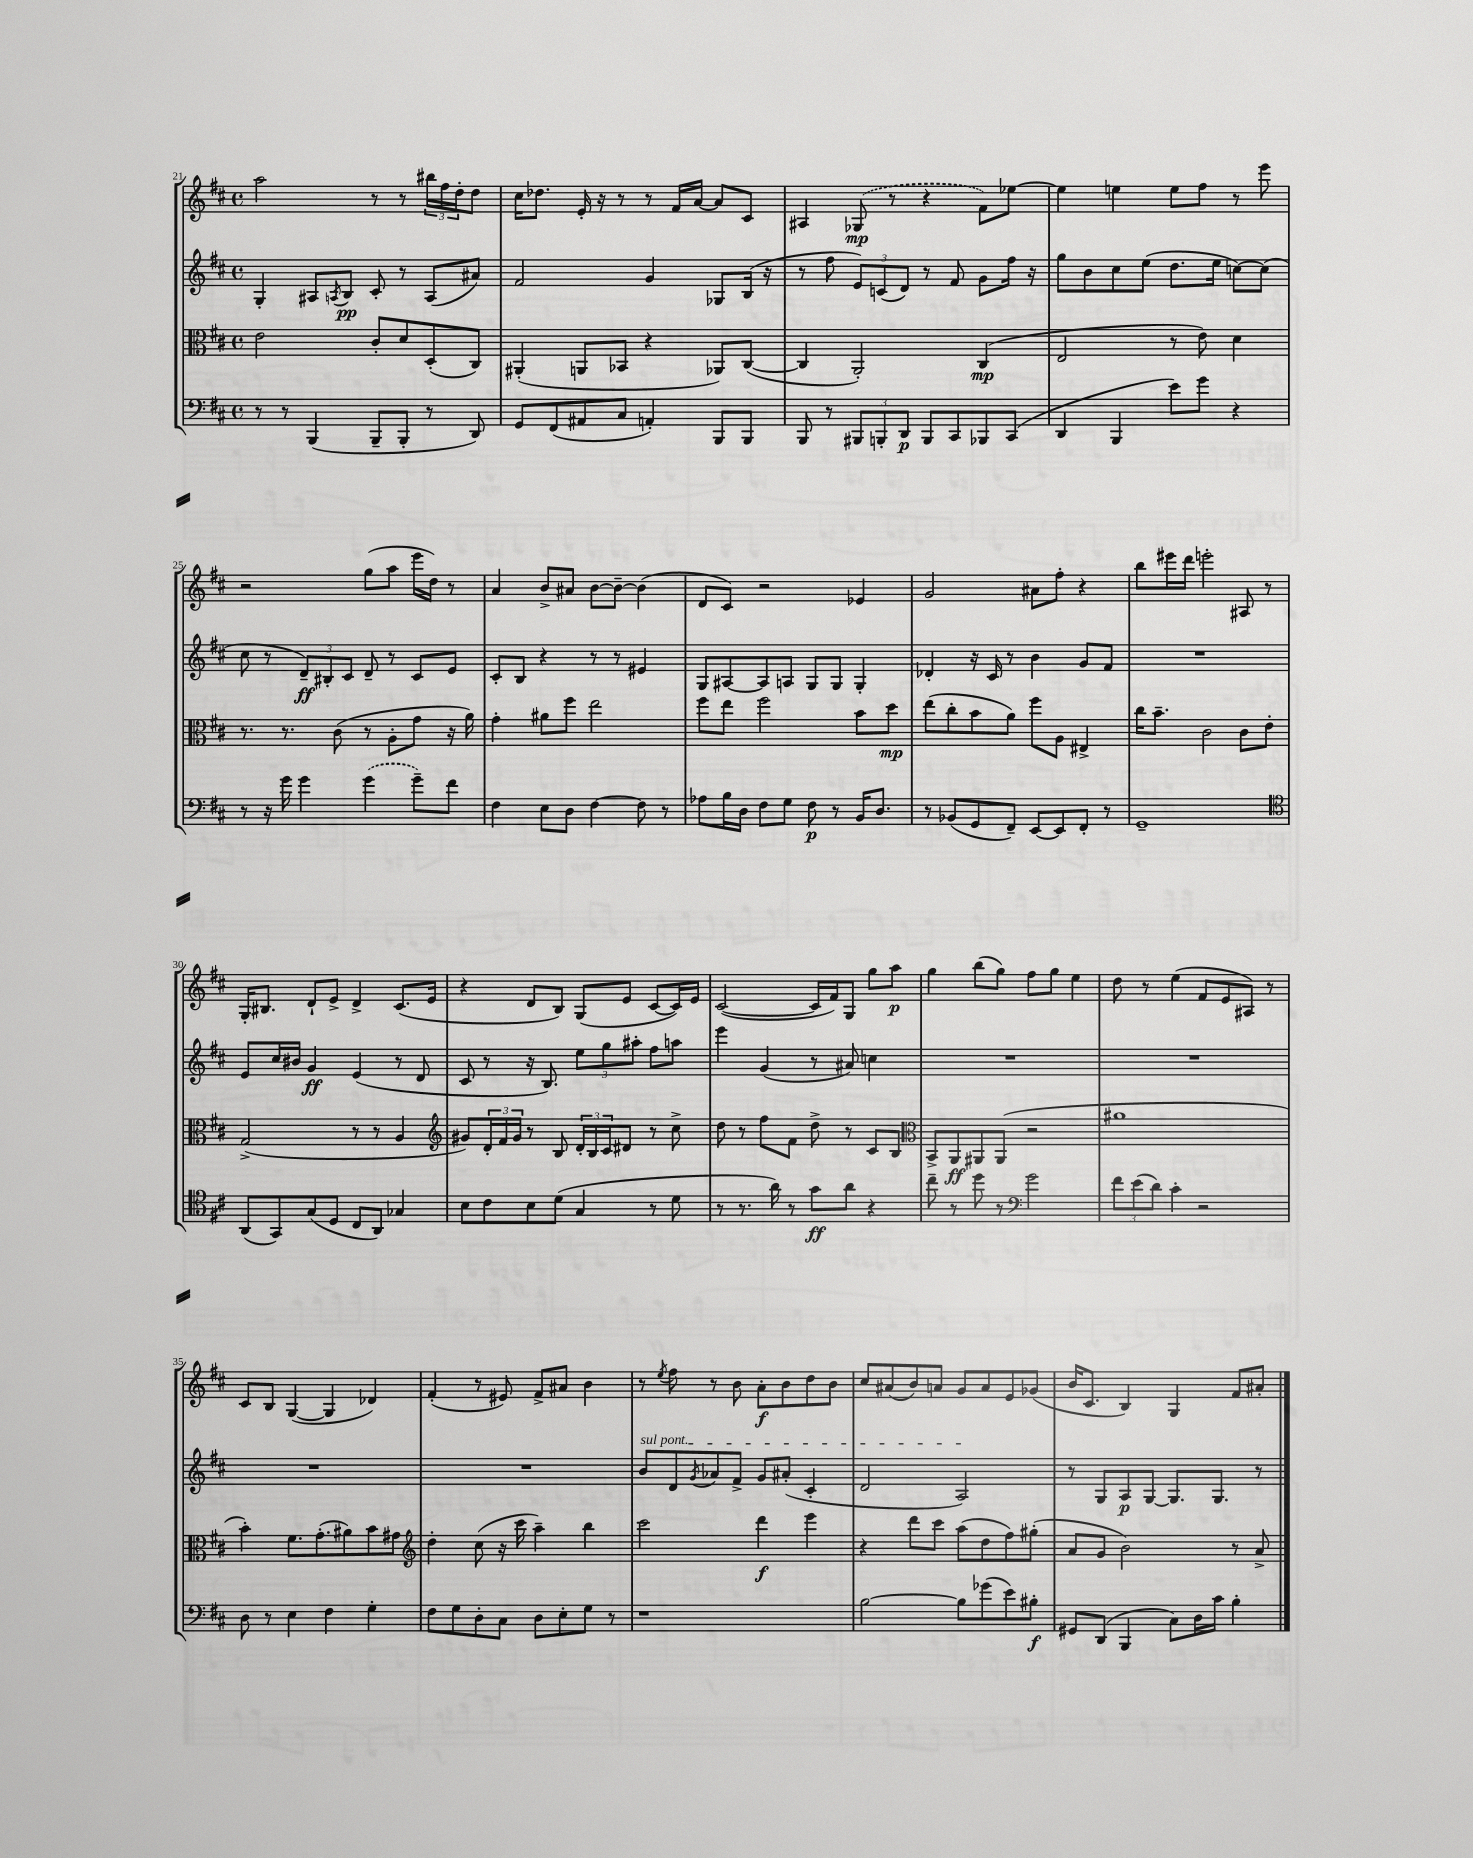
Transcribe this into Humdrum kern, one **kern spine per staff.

**kern	**kern	**kern	**kern
*staff4	*staff3	*staff2	*staff1
*clefF4	*clefC3	*clefG2	*clefG2
*k[f#c#]	*k[f#c#]	*k[f#c#]	*k[f#c#]
*M4/4	*M4/4	*M4/4	*M4/4
*met(c)	*met(c)	*met(c)	*met(c)
8r	2e\	4G'/	2aa\
8r	.	.	.
(4BBB/	.	8A#/L	.
.	.	8qA/	.
.	.	8B/J	.
8BBB~/L	8c#'/L	8c#'/	8r
8BBB'/J	8d/	8r	8r
8r	(8D'/	(8A/L	24bb#\LL
.	.	.	24ff#\
.	.	.	24dd'\J
8DD/)	8C#/J)	8a#/J)	8dd\J
=	=	=	=
8GG/L	(4AA#'/	2f#/	16cc#\LK
.	.	.	8.dd-\J
(8FF#/	.	.	.
8AA#/	8AA/L	.	16e'/
.	.	.	16r
8C#/J	8BB-/J	.	8r
4AA'/)	4r	4g/	8r
.	.	.	16f#/LL
.	.	.	[16a/JJ
8BBB/L	8AA-/L)	8G-/L	8a/]L
8BBB/J	([8C#/J	(16B/Jk	8c#/J
.	.	16r	.
=	=	=	=
8BBB/	4C#/]	8r	4A#/
8r	.	8ff#\	.
12BBB#/L	2AA'/)	12e/L)	(8G-/
12BBB'/	.	(12c/	.
.	.	.	8r
12DD/J	.	12d/J)	.
8BBB/L	.	8r	4r
8CC#/	.	8f#/	.
8BBB-/	(4C#/	8g\L	8f#\L)
(8CC#/J	.	16ff#\Jk	[8ee-\J
.	.	16r	.
=	=	=	=
4DD/	2E/	8gg\L	4ee-\]
.	.	8b\	.
4BBB/	.	8cc#\	4ee\
.	.	(8ee\J	.
8e\L)	8r	8.dd\L	8ee\L
8g\J	8e\)	.	8ff#\J
.	.	16ee\Jk	.
4r	4d\	[8cc\L)	8r
.	.	(8cc\]J	8eee\
=	=	=	=
8r	8.r	8cc#\	2r
16r	.	8r	.
16g\	8.r	.	.
4g\	.	12d~/L)	.
.	.	12B#'/	.
.	(8c#\	.	.
.	.	12c#/J	.
(4g\	8r	8d~/	(8gg\L
.	8A'\L	8r	8aa\J
8g~\L)	8g\J	8c#/L	16eee\LL
.	.	.	16dd\JJ)
8f#\J	16r	8e/J	8r
.	16a\)	.	.
=	=	=	=
4F#\	4g'\	8c#'/L	4a/
.	.	8B/J	.
8E\L	8a#\L	4r	8b^/L
8D\J	8ff#\J	.	8a#/J
[4F#\	2ee\	8r	[8b\L
.	.	8r	8b~\_J
8F#\]	.	4e#/	(4b\]
8r	.	.	.
=	=	=	=
8A-\L	8ff#\L	8G/L	8d/L
16B\L	8ee\J	[8A#/	8c#/J)
16D\JJ	.	.	.
8F#\L	2ff#\	8A#/]	2r
8G\J	.	8A/J	.
8F#\	.	8G/L	.
8r	.	8G/J	.
16BB/LK	8b\L	4G'/	4e-/
8.D/J	.	.	.
.	8dd\J	.	.
=	=	=	=
8r	(8ee\L	4d-'/	2g/
(8BB-/L	8cc#'\	.	.
8GG/	8b\	16r	.
.	.	16c#/	.
8FF#~/J)	8a\J)	8r	.
[8EE/L	8ff#\L	4b\	8a#\L
8EE/]	8A\J	.	8ff#'\J
8FF#'/J	4E#^/	8g/L	4r
8r	.	8f#/J	.
=	=	=	=
1GG~	16cc#\LK	1r	8bb\L
.	8.b~\J	.	.
.	.	.	16eee#\L
.	.	.	16ddd\JJ
.	2c#\	.	2eee'\
.	8c#\L	.	8A#/
.	8e'\J	.	8r
=	=	=	=
*clefC4	*	*	*
(8AA/L	(2G^/	8e/L	16G'/LK
.	.	.	8.B#/J
8GG/)	.	16cc#/L	.
.	.	16b#/JJ	.
(8G/	.	4g/	8d`/L
8D/J	.	.	8e^/J
8C#/L	8r	(4e/	4d^/
8AA/J)	8r	.	.
4G-/	4A/	8r	(8.c#/L
.	.	8d/	.
.	.	.	16e/Jk
=	=	=	=
*	*clefG2	*	*
8B\L	8g#/L)	8c#/	4r
8c#\	24d'/L	8r	.
.	24f#/	.	.
.	24g#/JJ	.	.
8B\	8r	16r	8d/L
.	.	8.B/)	.
(8d\J	8B/	.	8B/J)
4G/	24d'/LL	12ee\L	(8G/L
.	24B/	.	.
.	24c#/J	12gg\	.
.	8d#/J	.	8e/J
.	.	12aa#'\J	.
8r	8r	8ff#\L	[8c#/L
8d\	8cc#^\	8aa\J	16c#/]L)
.	.	.	16e/JJ
=	=	=	=
8r	8dd\	4eee\	([2c#/
8.r	8r	.	.
.	8ff#\L	(4g/	.
16a\)	.	.	.
8r	8f#\J	.	.
8g\L	8dd^\	8r	16c#/]LL
.	.	.	16f#/J)
8a\J	8r	8a#/)	8G/J
4r	8c#/L	4cc\	8gg\L
.	8B/J	.	8aa\J
=	=	=	=
*	*clefC3	*	*
8cc#~\	8BB^/L	1r	4gg\
8r	8AA/	.	.
8dd\	8AA#/	.	(8bb\L
8r	(8AA#/J	.	8gg\J)
*clefF4	*	*	*
2g\	2r	.	8ff#\L
.	.	.	8gg\J
.	.	.	4ee\
=	=	=	=
12f#\L	1a#	1r	8dd\
(12e\	.	.	.
.	.	.	8r
12d\J)	.	.	.
4c#'\	.	.	(4ee\
2r	.	.	8f#/L
.	.	.	8e/
.	.	.	8A#/J)
.	.	.	8r
=	=	=	=
8D\	4b'\)	1r	8c#/L
8r	.	.	8B/J
4E\	8.f#\L	.	([4G/
.	(8.g'\	.	.
4F#\	.	.	4G/]
.	8a#\)	.	.
4G'\	8b\	.	4d-/)
.	8g#\J	.	.
=	=	=	=
*	*clefG2	*	*
8F#\L	4dd'\	1r	(4f#'/
8G\	.	.	.
8D'\	(8cc#\	.	8r
8C#\J	16r	.	8e#/)
.	16ccc#\	.	.
8D\L	4aa~\)	.	8f#^/L
8E'\	.	.	8a#/J
8G\J	4bb\	.	4b\
8r	.	.	.
=	=	=	=
1r	2ccc#\	8b/L	8r
.	.	.	8qee/
.	.	8d/	8ff#\
.	.	8qg/	.
.	.	8a-/	8r
.	.	8f#^/J	8b\
.	4ddd\	8g/L	8a'\L
.	.	(8a#'/J	8b\
.	4eee\	4c#'/	8dd\
.	.	.	8b\J
=	=	=	=
[2B\	4r	2d/	8cc#/L
.	.	.	(8a#/
.	8ddd\L	.	8b/)
.	8ccc#\J	.	8a/J
8B\]L	(8aa\L	2A/)	8g/L
(8g-\	8dd\	.	8a/
8e\)	8ff#\)	.	8e/
8B#'\J	(8gg#'\J	.	(8g-/J
=	=	=	=
8GG#/L	8a/L	8r	16b/LK
.	.	.	8.c#/J
(8DD/J	8g/J	8G/L	.
4BBB/	2b\)	8A/	4B/)
.	.	[8G/J	.
8C#\L)	.	8.G/]L	4G/
16D\L	.	.	.
16c#\JJ	.	8.G/J	.
4B'\	8r	.	8f#/L
.	8a^/	8r	8a#'/J
==	==	==	==
*-	*-	*-	*-
